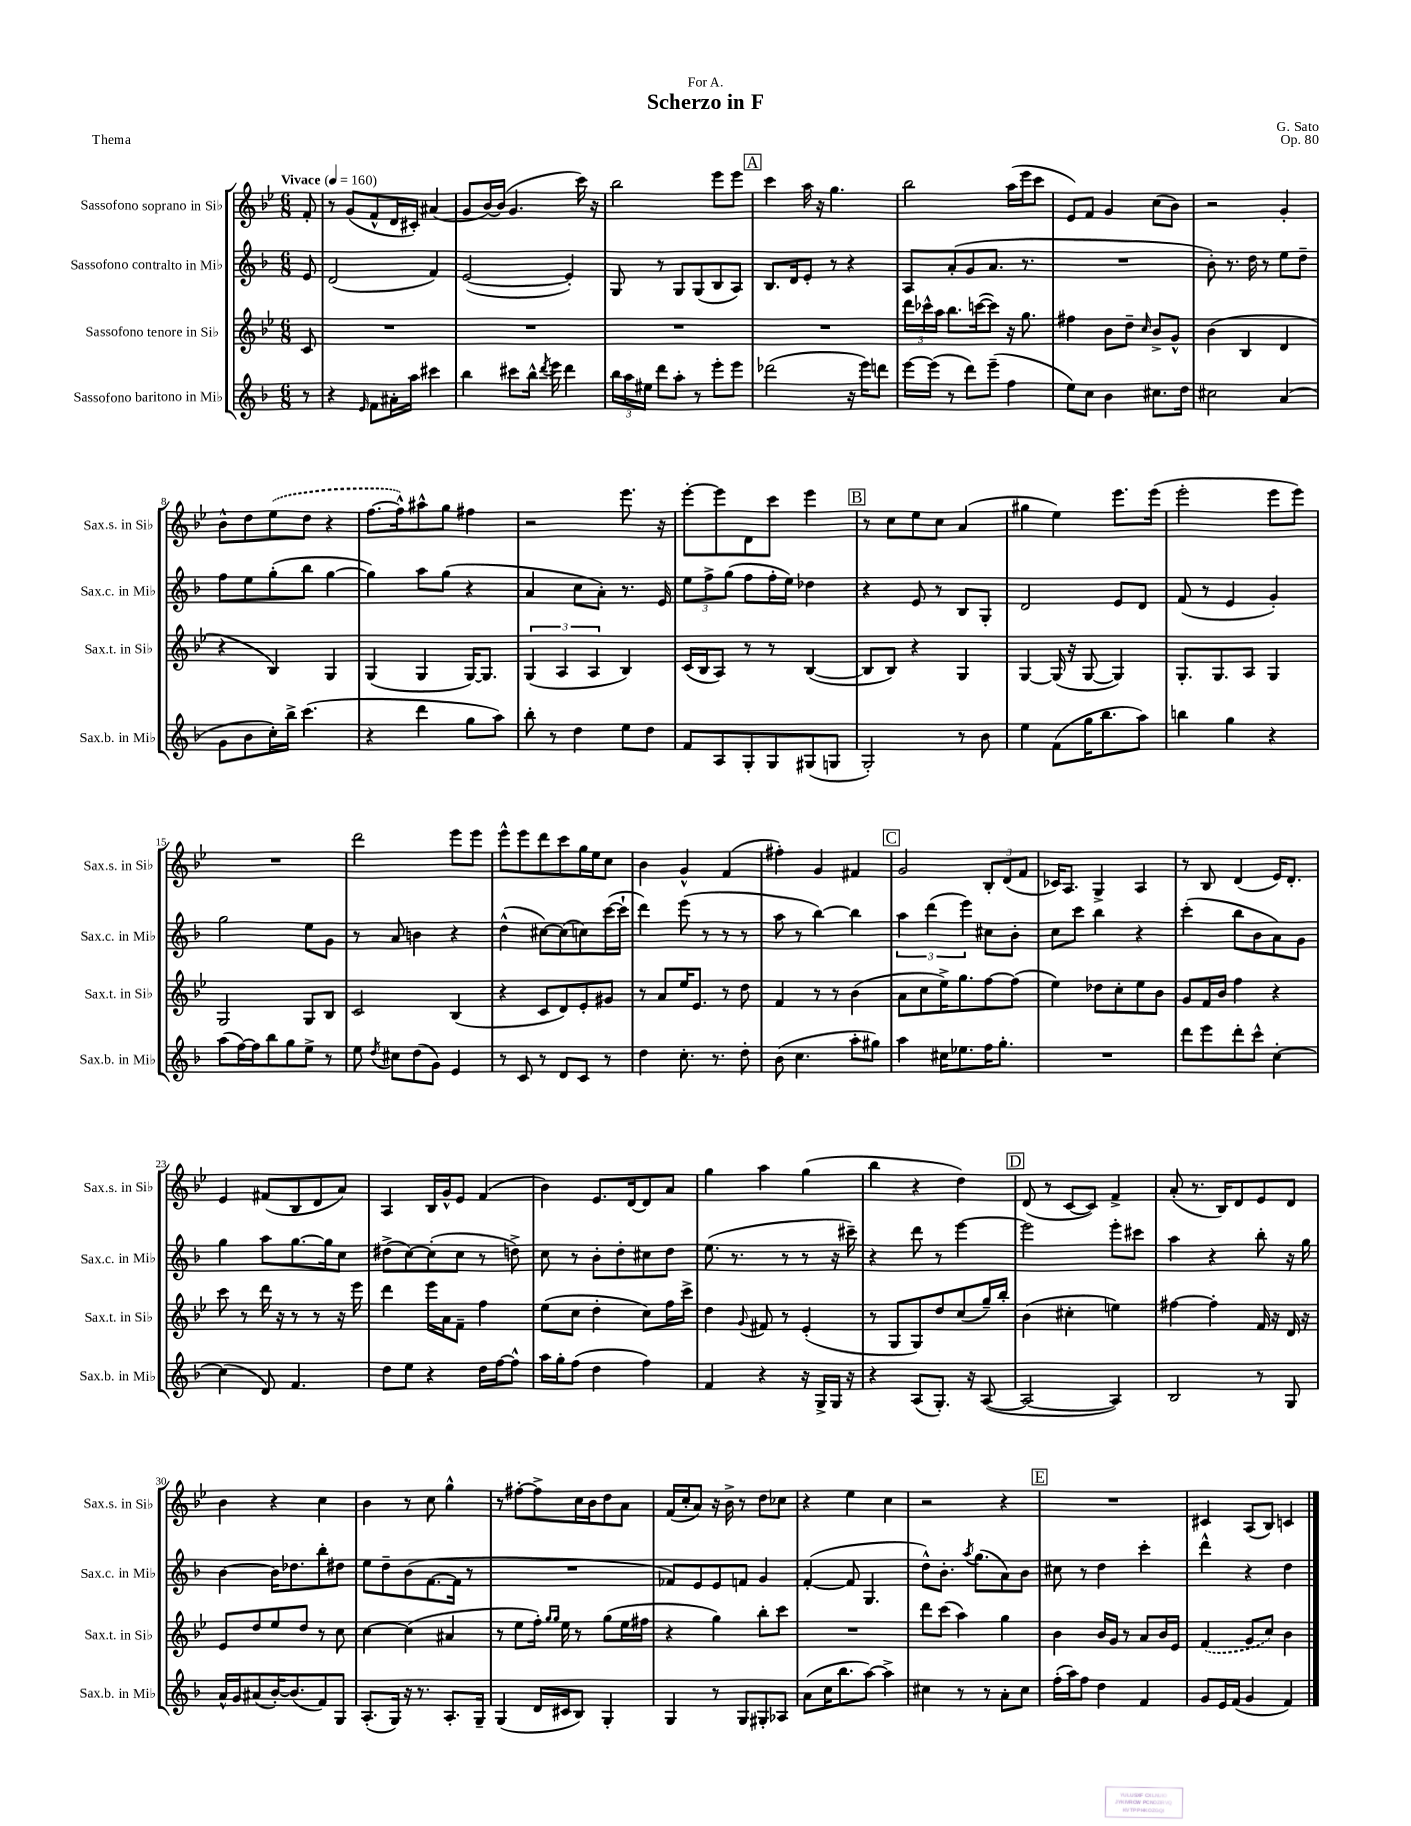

**kern	**kern	**kern	**kern
*part4	*part3	*part2	*part1
*staff4	*staff3	*staff2	*staff1
*I"Sassofono baritono in Mi♭	*I"Sassofono tenore in Si♭	*I"Sassofono contralto in Mi♭	*I"Sassofono soprano in Si♭
*I'Sax.b. in Mi♭	*I'Sax.t. in Si♭	*I'Sax.c. in Mi♭	*I'Sax.s. in Si♭
*clefG2	*clefG2	*clefG2	*clefG2
*k[b-]	*k[b-e-]	*k[b-]	*k[b-e-]
*M6/8	*M6/8	*M6/8	*M6/8
*MM160	*MM160	*MM160	*MM160
=	=	=	=
!	!	!	!LO:TX:a:B:t=Vivace
8r	8c/	8e/	8f'/
=1	=1	=1	=1
4r	2.r	(2d/	8r
.	.	.	(8g/L
16qqe/	.	.	.
8f\L	.	.	8f^^/
16a#X'\L	.	.	16d/L
16aa\JJ	.	.	16c#X'/JJ)
4ccc#X\	.	4f/)	(4a#X/
=2	=2	=2	=2
4bb-\	2.r	([2e/	8g/L
.	.	.	[16b-/L)
.	.	.	(16b-/JJ]
8ccc#X\L	.	.	4.g/
16bb-^^\Jk	.	.	.
8qddd/	.	.	.
16eee\	.	.	.
4ddd\	.	4e'/])	.
.	.	.	16ccc\)
.	.	.	16r
=3	=3	=3	=3
24bb-\LL	2.r	8G/	2bb-\
24aa\	.	.	.
24ee#X\JJ	.	.	.
8ddd\L	.	8r	.
8aa'\J	.	8G/L	.
8r	.	(8G/	.
8eee'\L	.	8B-/	8eee-\L
8eee\J	.	8A/J)	8eee-\J
!!LO:REH:place=s1:t=A
=4	=4	=4	=4
(2ddd-X\	2.r	8.B-/L	4ccc\
.	.	16d/k	.
.	.	8e'/J	16aa\
.	.	.	16r
.	.	8r	4.gg\
16r	.	4r	.
16eee\KL)	.	.	.
8dddn\J	.	.	.
=5	=5	=5	=5
[16eee\LL	24ddd\LL	8A/L	2bb-\
.	24ccc-X^^\	.	.
(16eee\JJ]	.	.	.
.	24aa\JJ	.	.
8r	8.bb-\L	(8a'/	.
8ddd\L)	.	8g/	.
.	([16cccn\k	.	.
(8eee~\J	8ccc\J])	8.a/J	.
4ff\	16r	.	(16aa\LL
.	8.gg\	8.r	16eee-\J
.	.	.	8ccc\J
=6	=6	=6	=6
8ee\L)	4ff#X\	2.r	8e-/L)
8cc\J	.	.	8f/J
4b-\	8b-\L	.	4g/
.	8dd~\J	.	.
.	16qqcc/	.	.
8.cc#X\L	8b-^/L	.	(8cc\L
.	8g^^/J	.	8b-\J)
16dd\Jk	.	.	.
=7	=7	=7	=7
2cc#X\	(4b-\	8b-'\)	2r
.	.	8.r	.
.	4B-/	.	.
.	.	16dd\	.
.	.	8r	.
(4a/	4d/	8ee\L	4g'/
.	.	8dd~\J	.
!!LO:LB:g=z
=8	=8	=8	=8
8g\L	4r	8ff\L	8b-^^\L
8b-\	.	8ee\	8dd\
16cc'\L)	4B-/)	(8gg'\	(8ee-\
16bb-^\JJ	.	.	.
(4.ccc\	.	8bb-\J	8dd\J
.	4G/	[4gg\	4r
=9	=9	=9	=9
4r	(4G/	4gg\])	[8.ff\L
.	.	.	16ff^^\k])
4ddd\	4G/	8aa\L	8aa#X^^\
.	.	(8gg\J	8gg\J
8gg\L	[16G/KL)	4r	4ff#X\
.	8.G/J]	.	.
8aa\J)	.	.	.
=10	=10	=10	=10
8bb-'\	(6G/	4a/	2r
8r	.	.	.
.	6A/	.	.
4dd\	.	8cc\L	.
.	6A/	.	.
.	.	8a'\J)	.
8ee\L	4B-/)	8.r	8.eee-\
8dd\J	.	.	.
.	.	16e/	16r
=11	=11	=11	=11
8f/L	(16c/LL	12ee\L	[8eee-'\L
.	16B-/J	.	.
.	.	12ff^\	.
8A/	8A/J)	.	8eee-\]
.	.	(12gg\J	.
8G'/	8r	8ff\L	8d\
8G/	8r	16ff'\L	8ccc\J
.	.	16ee\JJ)	.
(8G#X/	([4B-/	4dd-X\	4eee-\
8Gn/J	.	.	.
!!LO:REH:place=s1:t=B
=12	=12	=12	=12
2G'/)	8B-/L]	4r	8r
.	8B-/J)	.	8cc\L
.	4r	8e/	8ee-\
.	.	8r	8cc\J
8r	4G/	8B-/L	(4a/
8b-\	.	8G'/J	.
=13	=13	=13	=13
4ee\	[4G/	2d/	4gg#X\
(8f\L	(16G/]	.	4ee-\)
.	16r	.	.
16gg\K	[8G/	.	.
8.bb-\	.	.	.
.	4G/])	8e/L	8.eee-\L
8aa\J)	.	8d/J	.
.	.	.	(16eee-\Jk
=14	=14	=14	=14
4bbn\	8.G'/L	(8f/	2eee-'\
.	.	8r	.
.	8.G/	.	.
4gg\	.	4e/	.
.	8A/J	.	.
4r	4G/	4g'/)	8eee-\L
.	.	.	8eee-\J)
!!LO:LB:g=z
=15	=15	=15	=15
(8aa\L	2G/	2gg\	2.r
[16ff\L)	.	.	.
16ff\J]	.	.	.
8bb-\	.	.	.
8gg\	.	.	.
8ee^\J	8G/L	8ee\L	.
8r	8B-/J	8g\J	.
=16	=16	=16	=16
8ee\	2c/	8r	2ddd\
8qdd/	.	.	.
8cc#X\L	.	8a/	.
(8dd\	.	4bn\	.
8g\J)	.	.	.
4e/	(4B-/	4r	8eee-\L
.	.	.	8eee-\J
=17	=17	=17	=17
8r	4r	(4dd^^\	8eee-^^\L
8c/	.	.	8eee-\
8r	8c/L	[8cc#X\L)	8ddd\
8d/L	8d/)	(8cc#\]	8ccc\
8c/J	8e-'/	8ccn\)	16gg\L
.	.	.	16ee-\J
8r	8g#X/J	([16ccc\L	8cc\J
.	.	16ccc`\JJ]	.
=18	=18	=18	=18
4dd\	8r	4ddd\)	4b-\
.	8a/L	.	.
8.cc'\	16ee-/K	(8eee\	4g^^/
.	8.e-/J	.	.
.	.	8r	.
8.r	.	.	.
.	8r	8r	(4f/
8dd'\	8dd\	8r	.
=19	=19	=19	=19
(8b-\	4f/	8aa\	4ff#X'\)
4.cc\	.	8r	.
.	8r	[4bb-\)	4g/
.	8r	.	.
8aa'\L	(4b-\	4bb-\]	4f#X/
8gg#X\J)	.	.	.
!!LO:REH:place=s1:t=C
=20	=20	=20	=20
4aa\	8a\L	6aa\	2g/
.	8cc\	.	.
.	.	(6ddd\	.
16cc#X\KL	16ee-^\K)	.	.
8.ee-X\	8.gg\	.	.
.	.	6eee\)	.
16ff\K	[8ff\	8cc#X\L	12B-'/L
8.gg'\J	.	.	.
.	.	.	(12d/
.	(8ff\J]	8b-'\J	.
.	.	.	12f/J
=21	=21	=21	=21
2.r	4ee-\)	8cc\L	16c-X/KL)
.	.	.	8.A/J
.	.	8ccc\J	.
.	8dd-X\L	4bb-\	4G^/
.	8cc'\	.	.
.	8ee-\	4r	4A/
.	8b-\J	.	.
=22	=22	=22	=22
8ddd\L	8g/L	(4ccc'\	8r
8eee\	16f/L	.	8B-/
.	16b-/JJ	.	.
8ddd'\	4ff\	8bb-\L	(4d/
8ccc^^\J	.	8b-\	.
[4cc'\	4r	8a\)	16e-/KL)
.	.	.	8.d'/J
.	.	8g\J	.
!!LO:LB:g=z
=23	=23	=23	=23
(4cc\]	8ccc\	4gg\	4e-/
.	8r	.	.
8d/)	16ddd\	8aa\L	(8f#X/L
.	16r	.	.
4.f/	8r	[8.gg\	8B-/
.	8r	.	8d/
.	.	16gg\k]	.
.	16r	8cc\J	8a/J)
.	16eee-\	.	.
=24	=24	=24	=24
8dd\L	4ddd\	(8dd#X^\L	4A/
8ee\J	.	[8cc\)	.
4r	16eee-\LL	(8cc'\]	16B-/LL
.	16a\J	.	16g^^/J
.	8f~\J	8cc\J	8e-/J
16dd\LL	4ff\	8r	(4f/
[16ff\J	.	.	.
8ff^^\J]	.	8ddn^\)	.
=25	=25	=25	=25
16aa\LL	(8ee-\L	8cc\	4b-\)
16gg'\J	.	.	.
(8ff\J	8cc\J	8r	.
4dd\	4dd'\	8b-'\L	8.e-/L
.	.	8dd'\	.
.	.	.	[16d/k
4ff\)	8cc\L)	8cc#X\	8d/]
.	16ff\L	8dd\J	8a/J
.	16ccc^\JJ	.	.
=26	=26	=26	=26
4f/	4dd\	(8.ee\	4gg\
.	.	8.r	.
.	8qqg/	.	.
4r	8f#X/	.	4aa\
.	8r	8r	.
16r	(4e-'/	8r	(4gg\
16G^/LL	.	.	.
16G/JJ	.	16r	.
16r	.	16ccc#X~\)	.
=27	=27	=27	=27
4r	8r	4r	4bb-\
.	8G/L	.	.
(8A/L	8G/)	8ddd\	4r
8.G'/J)	8dd/	8r	.
.	(8cc/	[4eee\	4dd\)
16r	.	.	.
([8A/	16gg~/L)	.	.
.	16bb-'/JJ	.	.
!!LO:REH:place=s1:t=D
=28	=28	=28	=28
2A/_	(4b-\	2eee\]	(8d/
.	.	.	8r
.	4cc#X'\	.	[8c/L
.	.	.	8c/J])
4A/])	4een\)	8eee'\L	4f^/
.	.	8ccc#X\J	.
=29	=29	=29	=29
2B-/	[4ff#X\	4aa\	(8a'/
.	.	.	8.r
.	4ff#'\]	4r	.
.	.	.	16B-/KL)
.	.	.	8d/
8r	16f/	8bb-'\	8e-/
.	16r	.	.
8G/	16d/	16r	8d/J
.	16r	16gg\	.
!!LO:LB:g=z
=30	=30	=30	=30
16a^^/LL	8e-/L	[4b-\	4b-\
16g/J	.	.	.
(8a#X/	8dd/	.	.
[16b-'/K)	8ee-/	16b-\KL]	4r
(8.b-/]	.	8.dd-X\	.
.	8dd/J	.	.
8f/)	8r	8bb-'\	4cc\
8G/J	8cc\	8dd#X\J	.
=31	=31	=31	=31
(8.A'/L	[4cc\	8ee\L	4b-\
.	.	8dd~\	.
16G/Jk)	.	.	.
16r	(4cc\]	(8b-\	8r
8.r	.	.	.
.	.	[8.f\	8cc\
8.A'/L	4a#X/	.	4gg^^\
.	.	16f\Jk]	.
.	.	8r	.
16G~/Jk	.	.	.
=32	=32	=32	=32
(4G/	8r	2.r	8r
.	8ee-\L	.	[8ff#X'\L
16d/LL	16ff'\Jk)	.	8ff#^\]
.	16qqgg/LL	.	.
.	16qqgg/JJ	.	.
16c#X/J	16ee-\	.	.
8B-/J)	8r	.	16cc\L
.	.	.	16b-\J
4G'/	(8gg\L	.	8dd\
.	16ee-\L	.	8a\J
.	16ff#X\JJ	.	.
=33	=33	=33	=33
4G/	4r	8f-X/L)	(16f/LL
.	.	.	16cc'/J
.	.	8e/	8a/J)
8r	4gg\)	8e/	16r
.	.	.	16b-^\
8G/L	.	8fn/J	8r
8G#X'/	8bb-'\L	4g/	8dd\L
8A-X/J	8ccc\J	.	8cc-X\J
=34	=34	=34	=34
(8a\L	2.r	([4f'/	4r
16cc\K	.	.	.
8.bb-\	.	.	.
.	.	8f/]	4ee-\
[8aa\J)	.	4.G/	.
4aa^\]	.	.	4cc\
=35	=35	=35	=35
4cc#X\	8ddd\L	8dd^^\L)	2r
.	(8ccc\J	8.b-'\J	.
8r	4aa\)	.	.
.	.	8qaa/	.
.	.	(8.gg\L	.
8r	.	.	.
8a'\L	4gg\	8a\)	4r
8cc#\J	.	8b-\J	.
!!LO:REH:place=s1:t=E
=36	=36	=36	=36
(16ff'\LL	4b-\	8cc#X\	2.r
16aa\J)	.	.	.
8ff\J	.	8r	.
4dd\	16b-/LL	4dd\	.
.	16g/JJ	.	.
.	8r	.	.
4f/	8a/L	4ccc'\	.
.	16b-/L	.	.
.	16e-/JJ	.	.
=37	=37	=37	=37
8g/L	(4f/	4ddd^^\	4c#X/
16e/L	.	.	.
(16f/JJ	.	.	.
4g/	8g/L	4r	(8A/L
.	8cc/J)	.	8B-/J)
4f/)	4b-\	4dd\	4cn/
==	==	==	==
*-	*-	*-	*-
